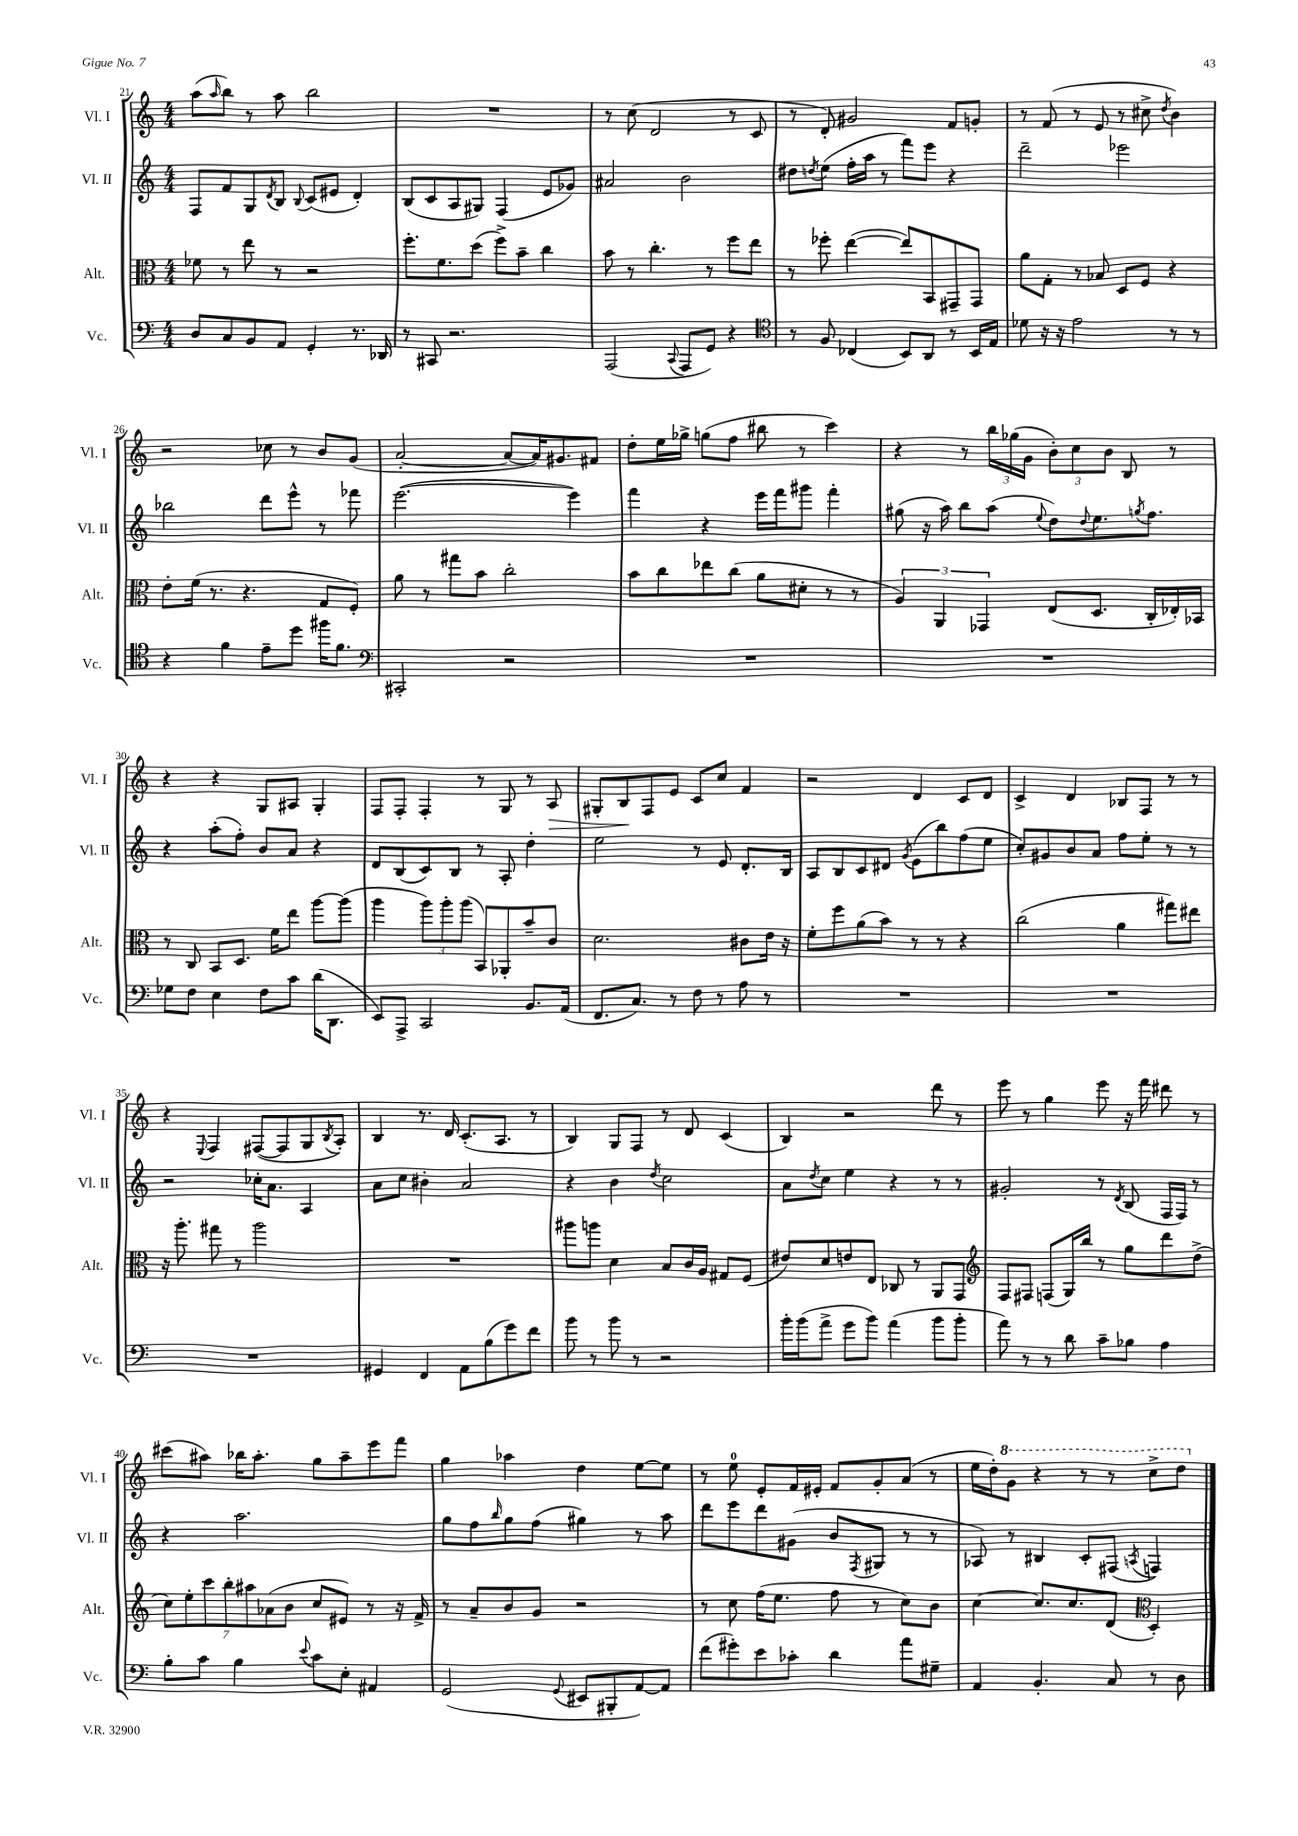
<<
\new StaffGroup <<
\new Staff = "s0" \with { instrumentName = "Vl. I" shortInstrumentName = "Vl. I" } {
    \clef treble \key c \major \numericTimeSignature \time 4/4
    a''8( \grace { a''16 } b''8) r8 a''8 b''2 |
    R1 |
    r8 c''8( d'2 r8 c'8 |
    r8 d'8-.) gis'2 f'8 g'8-. |
    r8 f'8( r8 e'8 r8 cis''8-> \acciaccatura { d''8 } b'4) |
    r2 ces''8 r8 b'8 g'8( |
    a'2~-. a'8~ a'16) gis'8. fis'8 |
    d''8-. e''16 ges''16-> g''8( f''8 bis''8 r8 c'''4) |
    r4 r8 \tuplet 3/2 { b''16 ges''16( g'16 } \tuplet 3/2 { b'8-.) c''8 b'8 } b8 r8 |
    r4 r4 g8 ais8 g4-. |
    f8 f8-. f4-. r8 g8 r8 a8\> |
    gis8-. b8\! f8 e'8 c'8 c''8 f'4 |
    r2 d'4 c'8 d'8 |
    c'4-> d'4 bes8 f8 r8 r8 |
    r4 \appoggiatura { e8 } f4 fis8~( fis8 g8 \acciaccatura { b8 } a8-.) |
    b4 r8. d'16 c'8.-.( a8. r8 |
    b4) g8 f8 r8 d'8 c'4( |
    b4) r2 d'''8 r8 |
    e'''8 r8 g''4 e'''8 r16 f'''16 dis'''8 r8 |
    cis'''8( ais''8) bes''16 ais''8.-. g''8 ais''8-- e'''8 f'''8 |
    g''4 aes''4 d''4 e''8~ e''8 |
    r8 e''8-0 e'8-. f'16 eis'16-. f'8 g'8-. a'8( r8 |
    e''16 d''16-.) \ottava #1 g''8 r4 r8 r8 c'''8-> d'''8 \ottava #0 \bar "|." |
}
\new Staff = "s1" \with { instrumentName = "Vl. II" shortInstrumentName = "Vl. II" } {
    \clef treble \key c \major \numericTimeSignature \time 4/4
    f8 f'8 g8 \acciaccatura { d'8 } b8 \appoggiatura { b8 } c'8( eis'8 d'4-.) |
    b8( c'8 a8 gis8) f4( e'8 ges'8) |
    ais'2 b'2 |
    dis''8 \acciaccatura { d''8 } e''8( f''16-. a''16 r8 f'''8) e'''8 r4 |
    d'''2-- ees'''2 |
    bes''2 d'''8 e'''8-^ r8 fes'''8 |
    e'''2.~( e'''4) |
    f'''4 r4 e'''16 f'''16 gis'''8 f'''4-. |
    gis''8( r16 a''16) b''8 a''8( \appoggiatura { e''8 } d''8) \appoggiatura { d''8 } e''8. \acciaccatura { g''8 } f''8. |
    r4 a''8-.( f''8-.) b'8 a'8 r4 |
    d'8 b8( c'8) b8 r8 a8-. d''4-. |
    e''2 r8 e'8 d'8.-. b16 |
    a8 b8 c'8 dis'8 \acciaccatura { g'8 } e'8( b''8) f''8( e''8 |
    c''8-.) gis'8 b'8 a'8 f''8 e''8-. r8 r8 |
    r2 ces''16-. a'8. a4 |
    a'8 c''8 bis'4-. a'2 |
    r4 b'4 \acciaccatura { d''8 } c''2 |
    a'8 \acciaccatura { d''8 } c''8 e''4 r4 r8 r8 |
    gis'2-. r8 \acciaccatura { d'8 } b8( f16 f16) r8 |
    r4 a''2. |
    g''8 f''8 \grace { b''16 } g''8 f''8( gis''4) r8 a''8 |
    d'''8 e'''8 d'''8 gis'8( b'8 \acciaccatura { f8 } gis8 r8 r8 |
    aes8) r8 bis4 c'8-. fis8( \acciaccatura { a8 } f4) \bar "|." |
}
\new Staff = "s2" \with { instrumentName = "Alt." shortInstrumentName = "Alt." } {
    \clef alto \key c \major \numericTimeSignature \time 4/4
    fes'8 r8 e''8 r8 r2 |
    f''8.-. f'8. d''8( f''8->) b'8-- c''4 |
    b'8 r8 c''4.-. r8 f''8 e''8 |
    r8 fes''8-. e''4~( e''8) b,8 gis,8-- gis,8 |
    a'8 g8-. r8 bes8 d8 f8 r4 |
    e'8-. f'16( r8. r4. g8 f8-.) |
    a'8 r8 gis''8 b'8 c''2-. |
    b'8 c''8 ees''8 c''8( a'8 dis'8-. r8 r8 |
    \tuplet 3/2 { a4) a,4 ges,4 } e8( d8. c16-. ees16-.) bes,16 |
    r8 c8 b,8 d8. f'16 e''8 a''8~ a''8( |
    a''4 \tuplet 3/2 { a''8) a''8-. a''8( } b,8) aes,8-. b'8-- c'8 |
    d'2. cis'8 e'16 r16 |
    f'8-. f''8 a'8( b'8) r8 r8 r4 |
    c''2( a'4 gis''8) eis''8 |
    r16 a''8.-. gis''8 r8 a''2 |
    R1 |
    ais''8 a''8 d'4 b8 c'16 a16 gis8 f8( |
    eis'8) d'8 e'8 e8 ces8 r8 a,8 g,8 |
    \clef treble f8 fis8 f8( g16) b''16 r8 g''8 d'''8 d''8->( |
    \tuplet 7/4 { c''8) e''8-. c'''8 b''8-. ais''8 aes'8( b'8 } c''8 eis'8) r8 r16 f'16-> |
    r8 a'8-- b'8 g'8 r2 |
    r8 c''8 f''16( e''8. f''8 r8 c''8) b'8 |
    c''4~ c''8. c''8. d'8( \clef alto d4-.) \bar "|." |
}
\new Staff = "s3" \with { instrumentName = "Vc." shortInstrumentName = "Vc." } {
    \clef bass \key c \major \numericTimeSignature \time 4/4
    d8 c8 b,8 a,8 g,4-. r8. des,16 |
    r8 cis,8 r2. |
    a,,2( \appoggiatura { c,8 } a,,8 g,8) r4 |
    \clef tenor r8 f8 ces4( b,8) a,8 r8 b,16 e16 |
    des'8 r16 r16 e'2 r8 r8 |
    r4 f'4 e'8-- d''8 fis''16 f'8. |
    \clef bass cis,2-. r2 |
    R1 |
    R1 |
    ges8 f8 e4 f8 c'8 d'16( d,8. |
    e,8) a,,8-> c,2 b,8. a,16( |
    f,8. c8.) r8 f8 r8 a8 r8 |
    R1 |
    R1 |
    R1 |
    gis,4 f,4 a,8 b8( g'8) f'8 |
    b'8 r8 b'8 r8 r2 |
    b'16-. b'16( a'8-> g'8 b'8) a'4( b'8 b'8-. |
    a'8) r8 r8 d'8 c'8-- bes8 a4 |
    b8-. c'8 b4 \appoggiatura { e'8 } c'8 e8-. ais,4 |
    g,2( \appoggiatura { g,8 } eis,8 bis,,8-. a,8~) a,8 |
    f'8( gis'8-.) e'8 ces'8-. d'4 a'8 gis8-- |
    a,4 b,4.-. c8 r8 d8 \bar "|." |
}
>>
>>
\layout { \context { \Score currentBarNumber = #21 } }
